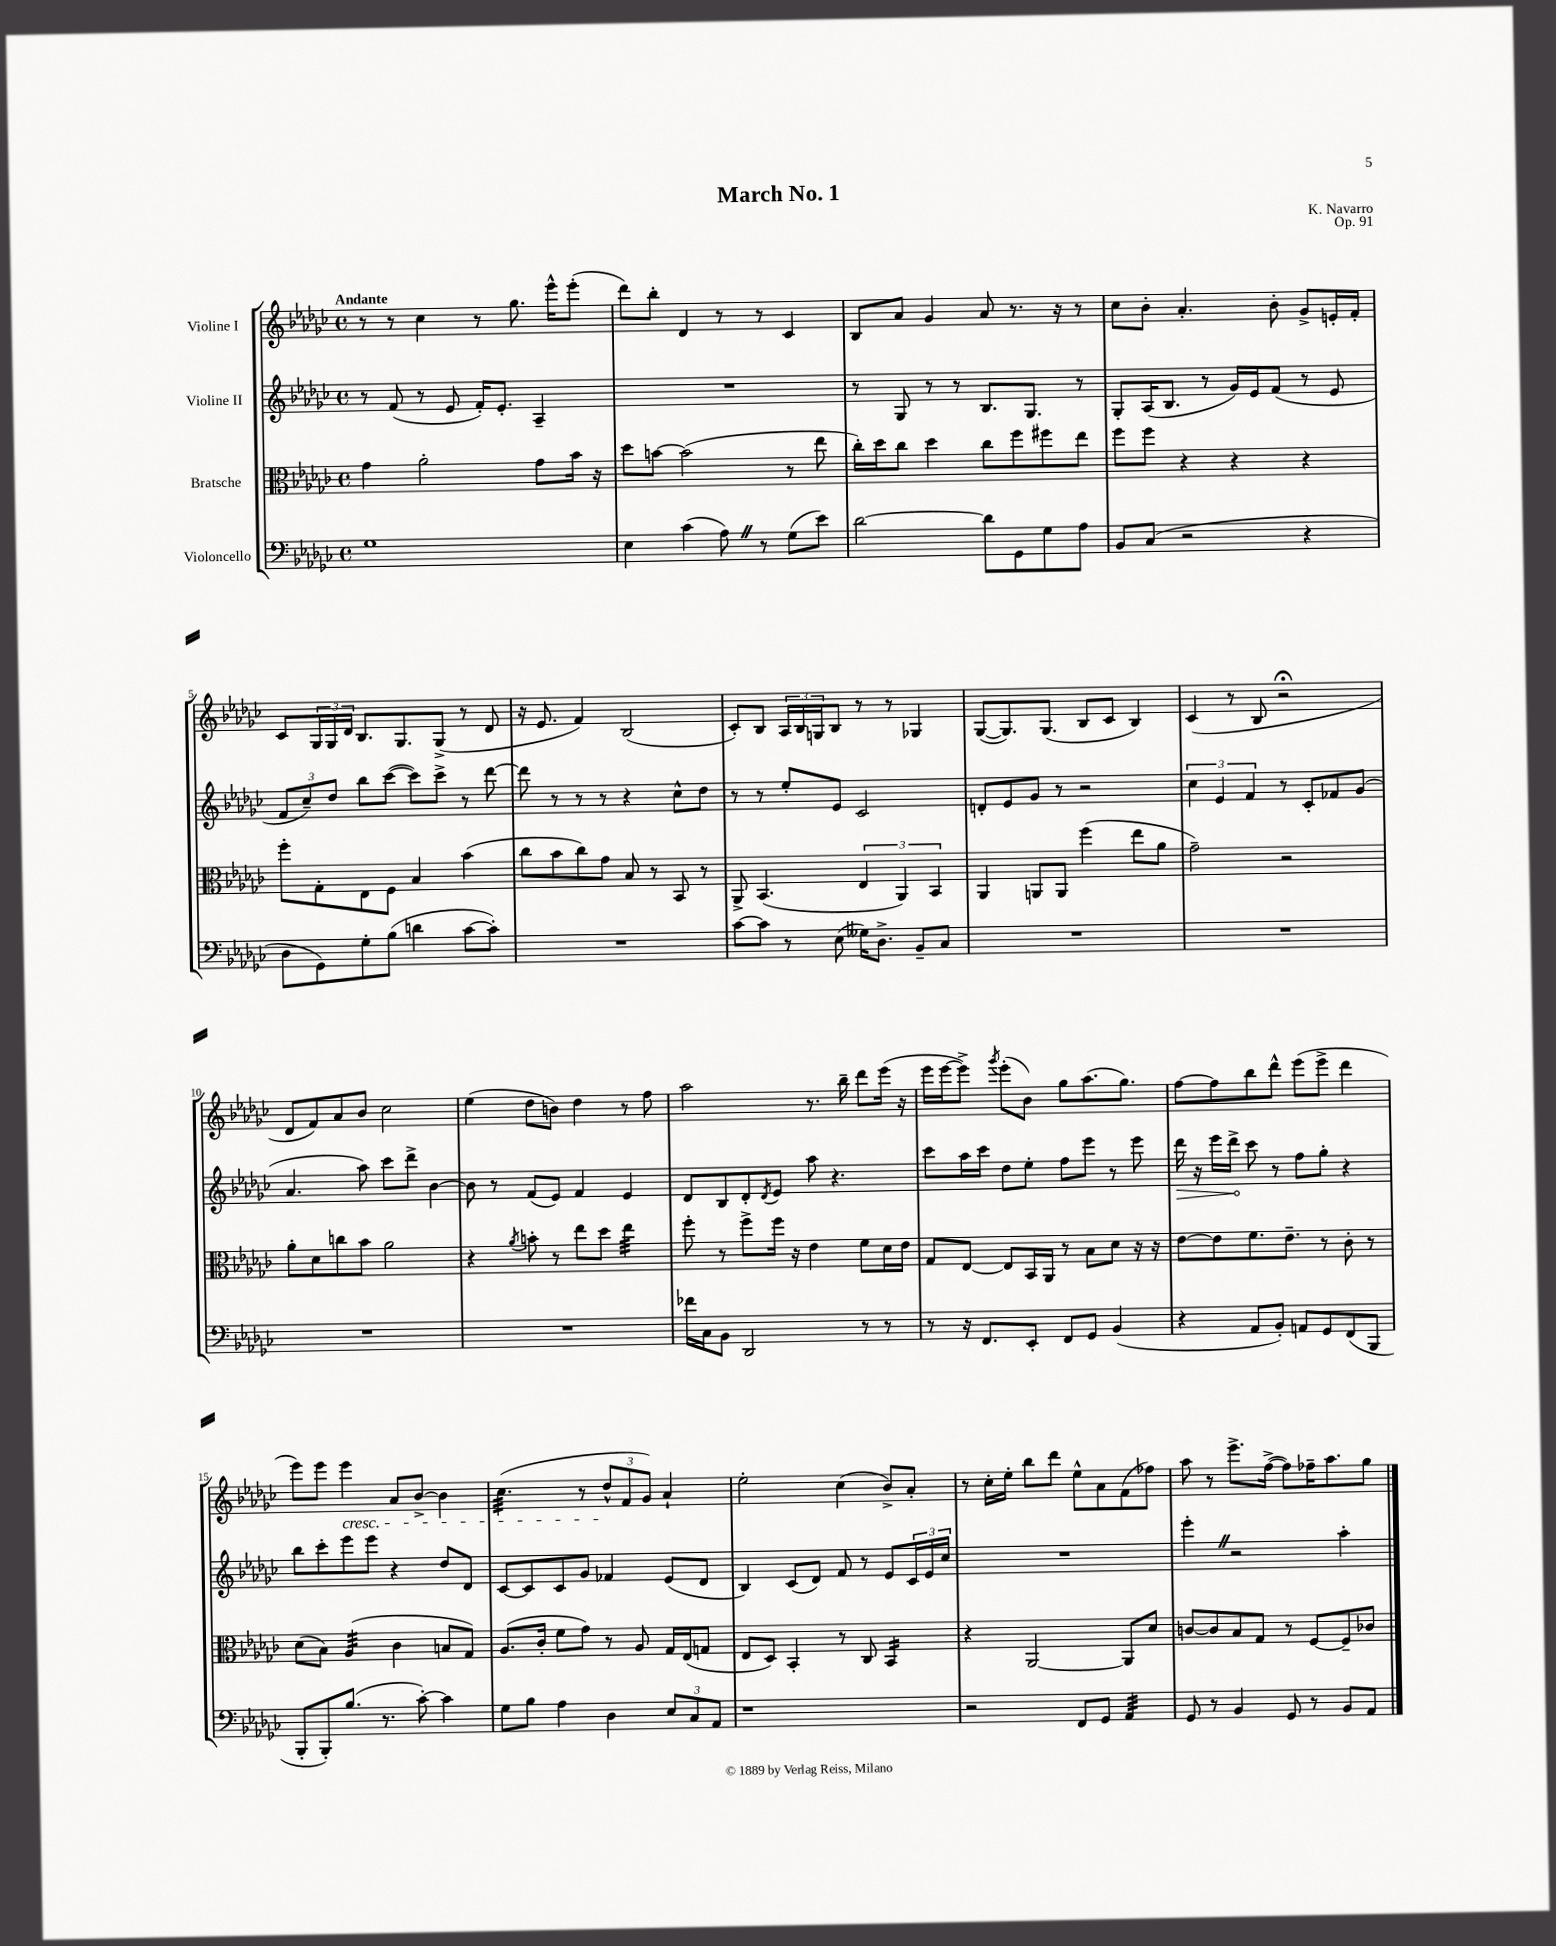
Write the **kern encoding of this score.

**kern	**kern	**kern	**kern
*staff4	*staff3	*staff2	*staff1
*clefF4	*clefC3	*clefG2	*clefG2
*k[b-e-a-d-g-c-]	*k[b-e-a-d-g-c-]	*k[b-e-a-d-g-c-]	*k[b-e-a-d-g-c-]
*M4/4	*M4/4	*M4/4	*M4/4
*met(c)	*met(c)	*met(c)	*met(c)
1G-	4g-	8r	8r
.	.	(8f	8r
.	2a-'	8r	4cc-
.	.	8e-	.
.	.	16f')	8r
.	.	8.e-'	.
.	.	.	8.gg-
.	8g-	4A-~	.
.	.	.	16eee-^^
.	16b-	.	(8eee-'
.	16r	.	.
=	=	=	=
4E-	8dd-	1r	8ddd-)
.	[8b	.	8bb-'
(4c-	(2b]	.	4d-
8A-)	.	.	8r
8r	.	.	8r
(8G-	8r	.	4c-
8e-)	8ee-	.	.
=	=	=	=
[2d-	16cc-')	8r	8B-
.	16dd-	.	.
.	8cc-	8G-	8a-
.	4dd-	8r	4g-
.	.	8r	.
8d-]	8cc-	8.B-	8a-
8GG-	8ff	.	8.r
.	.	8.G-	.
8G-	8ff#	.	.
.	.	.	16r
8A-	8ee-	8r	8r
=	=	=	=
8BB-	8ff	8G-'	8cc-
(8C-	8ff	(16A-	8b-'
.	.	8.B-	.
2r	4r	.	4.a-'
.	.	8r	.
.	4r	16g-)	.
.	.	16e-	.
.	.	(8f	8b-'
4r	4r	8r	8g-^
.	.	8e-	16e'
.	.	.	16f'
=	=	=	=
8D-	8ff'	12f	8c-
.	.	12cc-~)	.
8GG-)	8G-'	.	24G-
.	.	12dd-	24G-
.	.	.	24d-
8G-'	8E-	8bb-	8.B-
(8B-	8F	([8ccc-	.
.	.	.	8.G-
4d	4B-	8ccc-])	.
.	.	8ccc-^	(8G-^
[8c-	(4b-	8r	8r
8c-'])	.	[8ddd-	8d-
=	=	=	=
1r	8cc-	8ddd-]	16r
.	.	.	8.e-
.	8b-	8r	.
.	8cc-)	8r	4f)
.	8g-	8r	.
.	8B-	4r	(2B-
.	8r	.	.
.	8BB-	8cc-^^	.
.	8r	8dd-	.
=	=	=	=
[8c-	8AA-^	8r	8c-')
8c-]	(4.BB-	8r	8B-
8r	.	8ee-'	24A-
.	.	.	24B-
.	.	.	24G
(8E-	.	8e-	8B-
16G--)	6E-	2c-	8r
8.D-^	.	.	.
.	.	.	8r
.	6AA-)	.	.
8BB-~	.	.	4G-
.	6BB-	.	.
8C-	.	.	.
=	=	=	=
1r	4AA-	8d'	([8G-
.	.	8e-	8.G-])
.	8AA	8g-	.
.	.	.	(8.G-
.	8AA	8r	.
.	(4ff	2r	8B-
.	.	.	8c-
.	8ee-	.	4B-)
.	8a-	.	.
=	=	=	=
1r	2g-~)	6cc-	(4c-
.	.	6e-	.
.	.	.	8r
.	.	6f	.
.	.	.	8B-
.	2r	8r	2r;
.	.	8c-'	.
.	.	8f-	.
.	.	(8g-	.
=	=	=	=
1r	8a-'	4.a-	8d-
.	8d-	.	8f)
.	8cc	.	8a-
.	8b-	8aa-)	8b-
.	2a-	8ccc-	2cc-
.	.	8ddd-^	.
.	.	[4b-	.
=	=	=	=
1r	4r	8b-]	(4ee-
.	.	8r	.
.	8qa-	.	.
.	8b'	(8f	8dd-
.	8r	8e-)	8b)
.	8ee-	4f	4dd-
.	8dd-	.	.
.	4ee-	4e-	8r
.	.	.	8ff
=	=	=	=
16f-	8ff'	8d-	2aa-
16C-	.	.	.
8BB-	8r	8B-	.
2DD-	8ff^	8d-'	.
.	.	8qd-	.
.	16ff	8e-	.
.	16r	.	.
.	4e-	8aa-	8.r
.	.	4.r	.
.	.	.	16bb-~
8r	8f	.	8ddd-
8r	16d-	.	(16eee-
.	16e-	.	16r
=	=	=	=
8r	8G-	8ccc-	16eee-
.	.	.	[16eee-
16r	[8E-	16aa-	8eee-^])
8.FF	.	16ccc-	.
.	.	.	8qggg-
.	8E-]	8dd-	(8eee-'
8EE-'	16BB-	8ee-'	8b-)
.	16AA-	.	.
8FF	8r	8ff	8gg-
8GG-	8B-	8eee-	(8.aa-
(4BB-	8d-	8r	.
.	.	.	8.gg-)
.	16r	8eee-	.
.	16r	.	.
=	=	=	=
4r	[8e-	16ddd-	[8ff
.	.	16r	.
.	8e-]	16eee-	8ff]
.	.	16ddd-^	.
8AA-	8.f	8ccc-	8bb-
8BB-')	.	8r	8ddd-^^
.	8.e-~	.	.
8AA	.	8ff	(8eee-
8GG-	8r	8gg-'	8eee-^
(8FF	8c-'	4r	4ddd-
8BBB-	8r	.	.
=	=	=	=
8BBB-'	(8d-	8bb-	8eee-)
8BBB-')	8B-)	8ccc-'	8eee-
(8.B-	(4A-	8eee-	4eee-
.	.	8eee-	.
8.r	.	.	.
.	4c-	4r	8a-
[8c-')	.	.	[8b-^
4c-]	8B	8dd-	4b-]
.	8G-)	8d-	.
=	=	=	=
8G-	(8.A-	[8c-	(4.cc-
8B-	.	8c-]	.
.	16c-'	.	.
4A-	8f	8c-	.
.	8g-)	8g-	8r
4D-	8r	4f-	12dd-^^
.	.	.	12f
.	8A-	.	.
.	.	.	12g-)
12E-	16G-	(8e-	4a-`
.	(16E-	.	.
12C-	.	.	.
.	8G	8d-	.
12AA-	.	.	.
=	=	=	=
1r	8E-	4B-)	2ee-'
.	8D-)	.	.
.	4BB-'	(8c-	.
.	.	8d-)	.
.	8r	8f	(4cc-
.	8C-	8r	.
.	4BB-	8e-	8b-^)
.	.	24c-	8a-'
.	.	24e-	.
.	.	24cc-	.
=	=	=	=
2r	4r	1r	8r
.	.	.	16cc-'
.	.	.	16ee-'
.	[2AA-	.	8bb-
.	.	.	8ddd-
8FF	.	.	8ee-^^
8GG-	.	.	8a-
4AA-	8AA-]	.	(8f
.	8d-	.	8ff-)
=	=	=	=
8GG-	[8c	4eee-'	8aa-
8r	8c]	.	8r
4BB-	8B-	2r	8.eee-^
.	8G-	.	.
.	.	.	([16ff^
8GG-	8r	.	8ff])
8r	[8F	.	16ff-~
.	.	.	8.aa-
8BB-	8F~]	4aa-'	.
8AA-	8c-	.	8gg-
==	==	==	==
*-	*-	*-	*-
